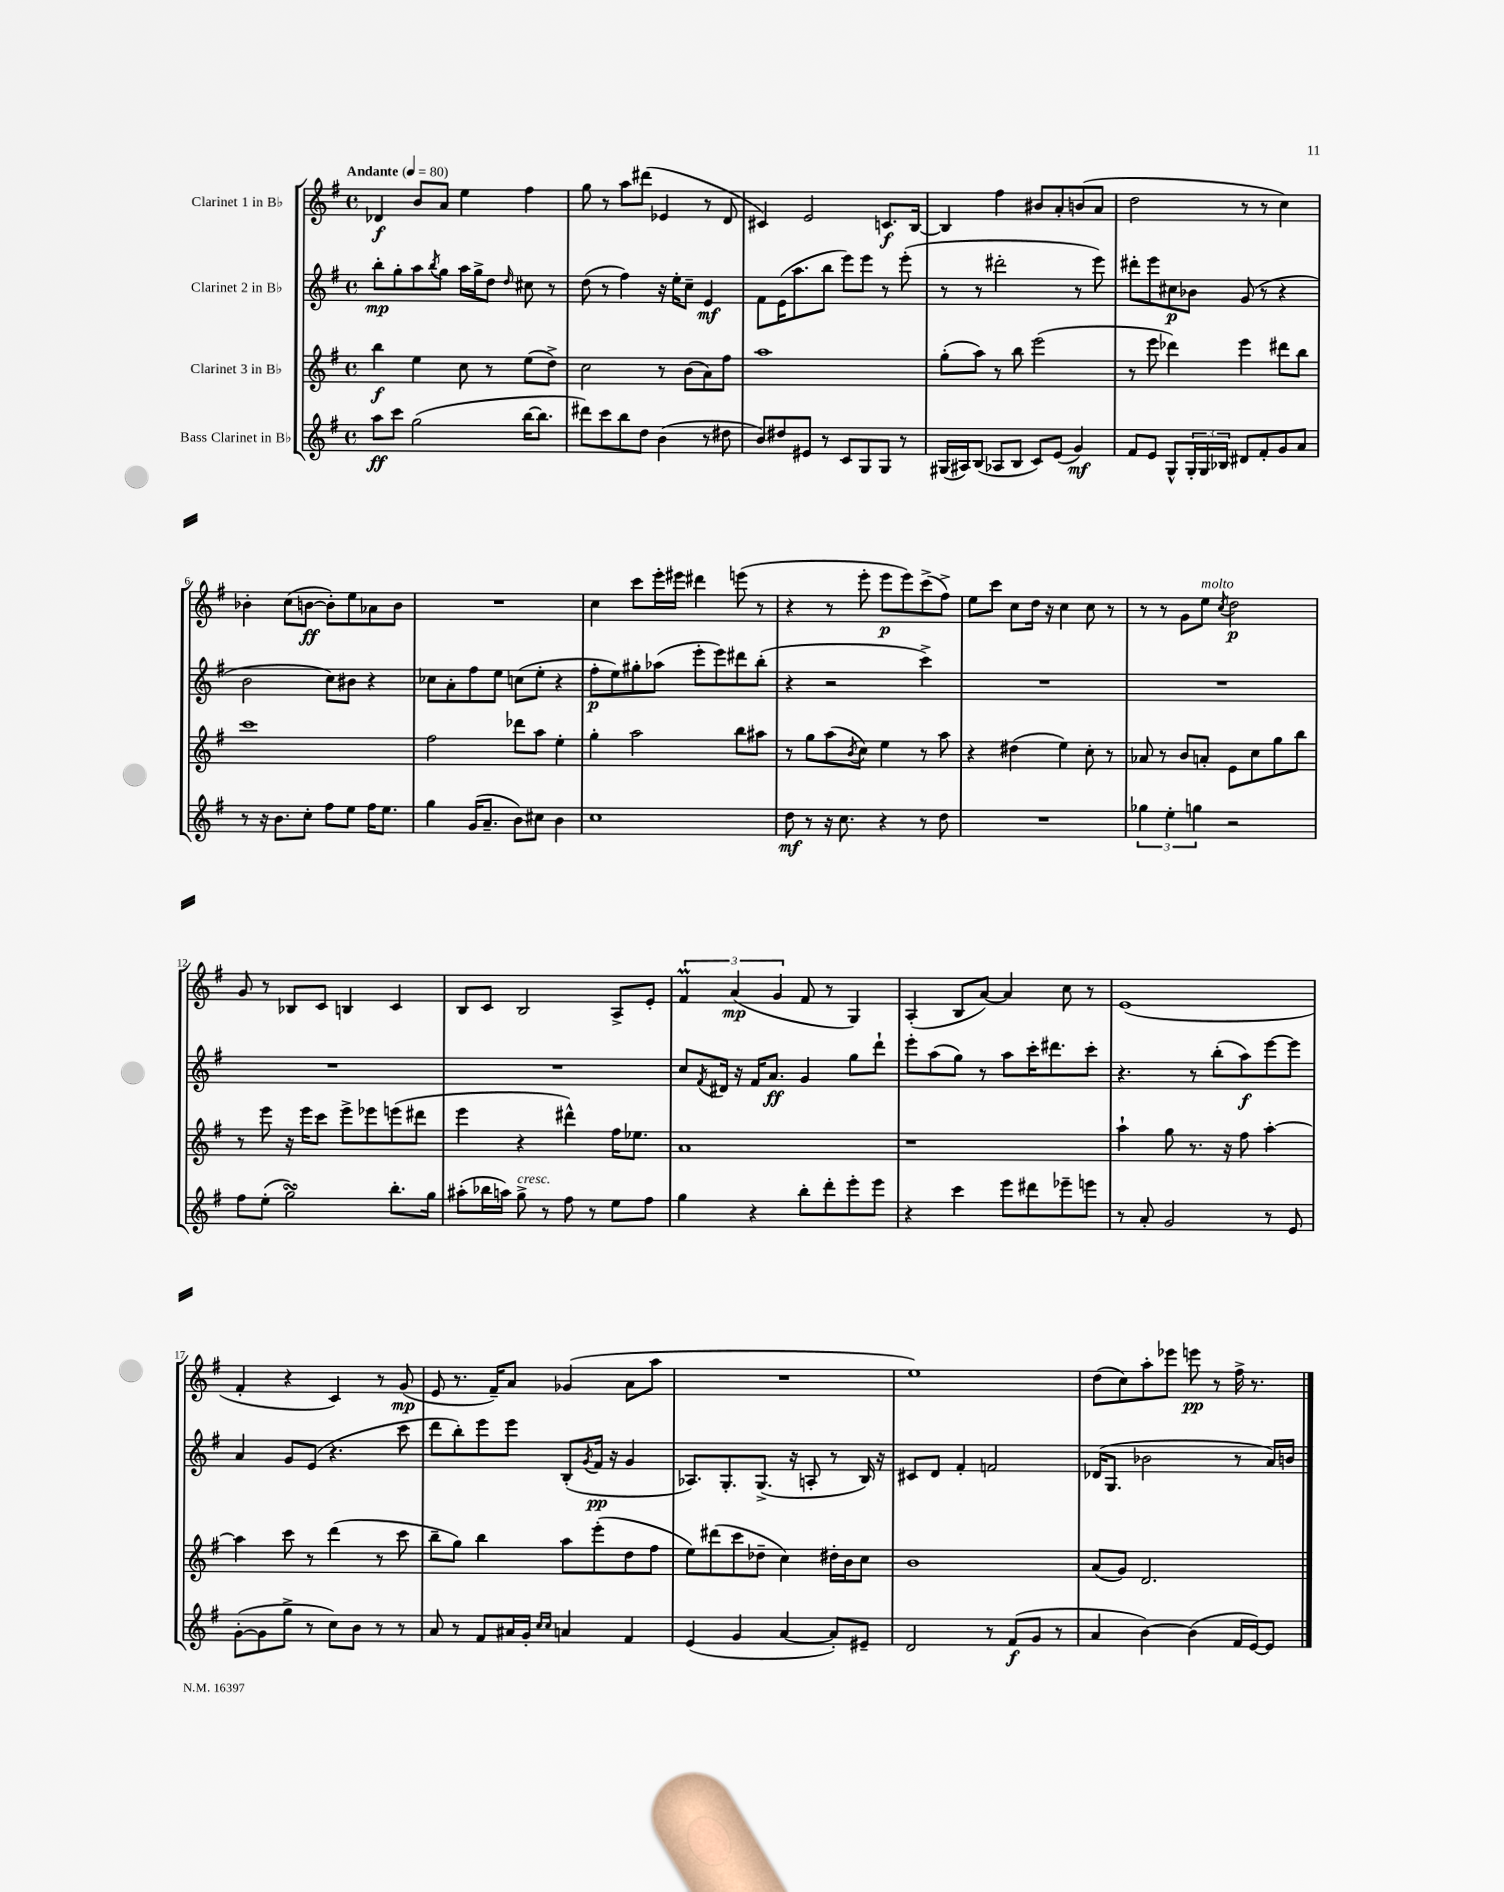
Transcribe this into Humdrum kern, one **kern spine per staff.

**kern	**kern	**kern	**kern
*staff4	*staff3	*staff2	*staff1
*clefG2	*clefG2	*clefG2	*clefG2
*k[f#]	*k[f#]	*k[f#]	*k[f#]
*M4/4	*M4/4	*M4/4	*M4/4
*met(c)	*met(c)	*met(c)	*met(c)
*MM80	*MM80	*MM80	*MM80
8aa	4bb	8bb'	4d-
8ccc	.	8gg'	.
(2gg	4ee	8aa	8b
.	.	8qbb	.
.	.	8gg	8a
.	8cc	16aa	4ee
.	.	16gg^	.
.	8r	8dd	.
.	.	16qqdd	.
[16bb	(8ee	8cc#	4ff#
8.bb]	.	.	.
.	8dd^)	8r	.
=	=	=	=
8ddd#)	2cc	(8dd	8gg
8ccc	.	8r	8r
8bb	.	4ff#)	8aa
8dd	.	.	(8ddd#
(4b	8r	16r	4e-
.	.	16ee'	.
.	(8b	8cc~	.
8r	8a)	4e	8r
8dd#	8ff#	.	8d
=	=	=	=
8b)	1aa	8f#	4c#)
8dd#	.	(16e	.
.	.	8.aa	.
8e#	.	.	2e
8r	.	8bb	.
8c	.	8eee)	.
8G	.	8eee	.
8G	.	8r	8.c
8r	.	(8eee'	.
.	.	.	[16B
=	=	=	=
(16G#	(8gg'	8r	4B]
16A#)	.	.	.
(8B	8aa)	8r	.
8A-	8r	2ddd#'	4ff#
8B	8bb	.	.
8c)	(2eee	.	8b#
(8e	.	.	8a'
4g)	.	8r	(8b
.	.	8eee)	8a
=	=	=	=
8f#	8r	8ddd#'	2dd
8e	8eee	8eee	.
8G^^	4ddd-)	8cc#	.
24G'	.	8b-	.
24G	.	.	.
24B-	.	.	.
8d#	4eee	(8g	8r
8f#'	.	8r	8r
8g	8ddd#	4r	4cc)
8a	8bb	.	.
=	=	=	=
8r	1ccc	2b	4b-'
16r	.	.	.
8.b	.	.	.
.	.	.	(8cc
8cc'	.	.	[8b
8ff#	.	8cc)	8b'])
8ee	.	8b#	8ee
16ff#	.	4r	8a-
8.ee	.	.	.
.	.	.	8b
=	=	=	=
4gg	2ff#	8cc-	1r
.	.	8a'	.
(16g	.	8ff#	.
8.a~	.	.	.
.	.	8ee	.
8b)	8ddd-	(8cc	.
8cc#	8aa	8ee'	.
4b	4ee'	4r	.
=	=	=	=
1cc	4gg'	8ff#'	4cc
.	.	8ee)	.
.	2aa	8gg#'	8ccc
.	.	(8aa-	16eee'
.	.	.	16eee#
.	.	8eee'	4ddd#
.	.	8eee)	.
.	8bb	8ddd#	(8eee
.	8aa#	(8bb'	8r
=	=	=	=
8dd	8r	4r	4r
8r	8gg	.	.
16r	(8aa	2r	8r
8.cc	.	.	.
.	8qb	.	.
.	8cc)	.	8eee'
4r	4ee	.	8eee
.	.	.	8eee)
8r	8r	4ccc^)	(8ccc^
8dd	8aa	.	8ff#^)
=	=	=	=
1r	4r	1r	8ee
.	.	.	8ccc
.	(4dd#	.	8cc
.	.	.	16dd
.	.	.	16r
.	4ee)	.	4cc
.	8cc'	.	8cc
.	8r	.	8r
=	=	=	=
6gg-	8a-	1r	8r
.	8r	.	8r
6ee'	.	.	.
.	8b	.	8g
6gg	.	.	.
.	8a'	.	8ee
.	.	.	8qcc
2r	8e	.	2dd
.	8cc	.	.
.	8gg	.	.
.	8bb	.	.
=	=	=	=
8ff#	8r	1r	8g
(8ee'	8eee	.	8r
2gg)	16r	.	8B-
.	16eee	.	.
.	8ccc	.	8c
.	8eee^	.	4B
.	8eee-	.	.
8.bb'	(8eee	.	4c
.	8ddd#	.	.
16gg	.	.	.
=	=	=	=
(8aa#'	4eee	1r	8B
16bb-	.	.	8c
16aa)	.	.	.
8gg^	4r	.	2B
8r	.	.	.
8ff#	4ddd#^^)	.	.
8r	.	.	.
8ee	16ff#	.	8A^
.	8.ee-	.	.
8ff#	.	.	8e'
=	=	=	=
4gg	1a	8cc	6f#
.	.	8qf#	.
.	.	16d#	.
.	.	.	(6a
.	.	16r	.
4r	.	16f#	.
.	.	8.a	.
.	.	.	6g
8bb'	.	4g	8f#
8ddd'	.	.	8r
8eee'	.	8gg	4G)
8eee	.	8ddd`	.
=	=	=	=
4r	1r	8eee'	(4A'
.	.	(8aa	.
4ccc	.	8gg)	8B
.	.	8r	[8a)
8eee	.	8aa	4a]
8ddd#	.	16ccc'	.
.	.	8.ddd#	.
8eee-~	.	.	8cc
8eee	.	8ccc'	8r
=	=	=	=
8r	4aa`	4.r	(1e
8a'	.	.	.
2g	8gg	.	.
.	8.r	8r	.
.	.	(8bb'	.
.	16r	.	.
.	8ff#	8aa)	.
8r	[4aa'	[8eee	.
8e	.	8eee]	.
=	=	=	=
([8g'	4aa]	4a	4f#'
8g]	.	.	.
8gg^	8ccc	8g	4r
8r	8r	(8e	.
8cc)	(4ddd	4.r	4c)
8b	.	.	.
8r	8r	.	8r
8r	8ccc	8ccc	(8g
=	=	=	=
8a	8bb~	8ddd	8e
8r	8gg)	8bb')	8.r
8f#	4bb	8eee	.
.	.	.	16f#~)
16a#	.	8eee	8a
16g'	.	.	.
16qqcc	.	.	.
16qqcc	.	.	.
4a	8aa	(8B'	(4g-
.	.	8qg	.
.	(8eee'	16f#	.
.	.	16r	.
4f#	8dd	4g	8a
.	8ff#	.	8aa
=	=	=	=
(4e	8ee)	8.A-)	1r
.	(8ddd#	.	.
.	.	8.G'	.
4g	8ccc	.	.
.	8dd-~	(8.G^	.
[4a	4cc)	.	.
.	.	16r	.
.	.	8A'	.
8a'])	16dd#'	8r	.
.	16b	.	.
8e#~	8cc	16B)	.
.	.	16r	.
=	=	=	=
2d	1b	8c#	1ee)
.	.	8d	.
.	.	4f#'	.
8r	.	2f	.
(8f#	.	.	.
8g	.	.	.
8r	.	.	.
=	=	=	=
4a	(8a	(16d-	(8dd
.	.	8.G	.
.	8g)	.	8cc)
[4b)	2.d	2b-	8aa'
.	.	.	8eee-
(4b]	.	.	8eee
.	.	.	8r
16f#	.	8r	16ff#^
[16e)	.	.	8.r
8e]	.	16a)	.
.	.	16b	.
==	==	==	==
*-	*-	*-	*-
